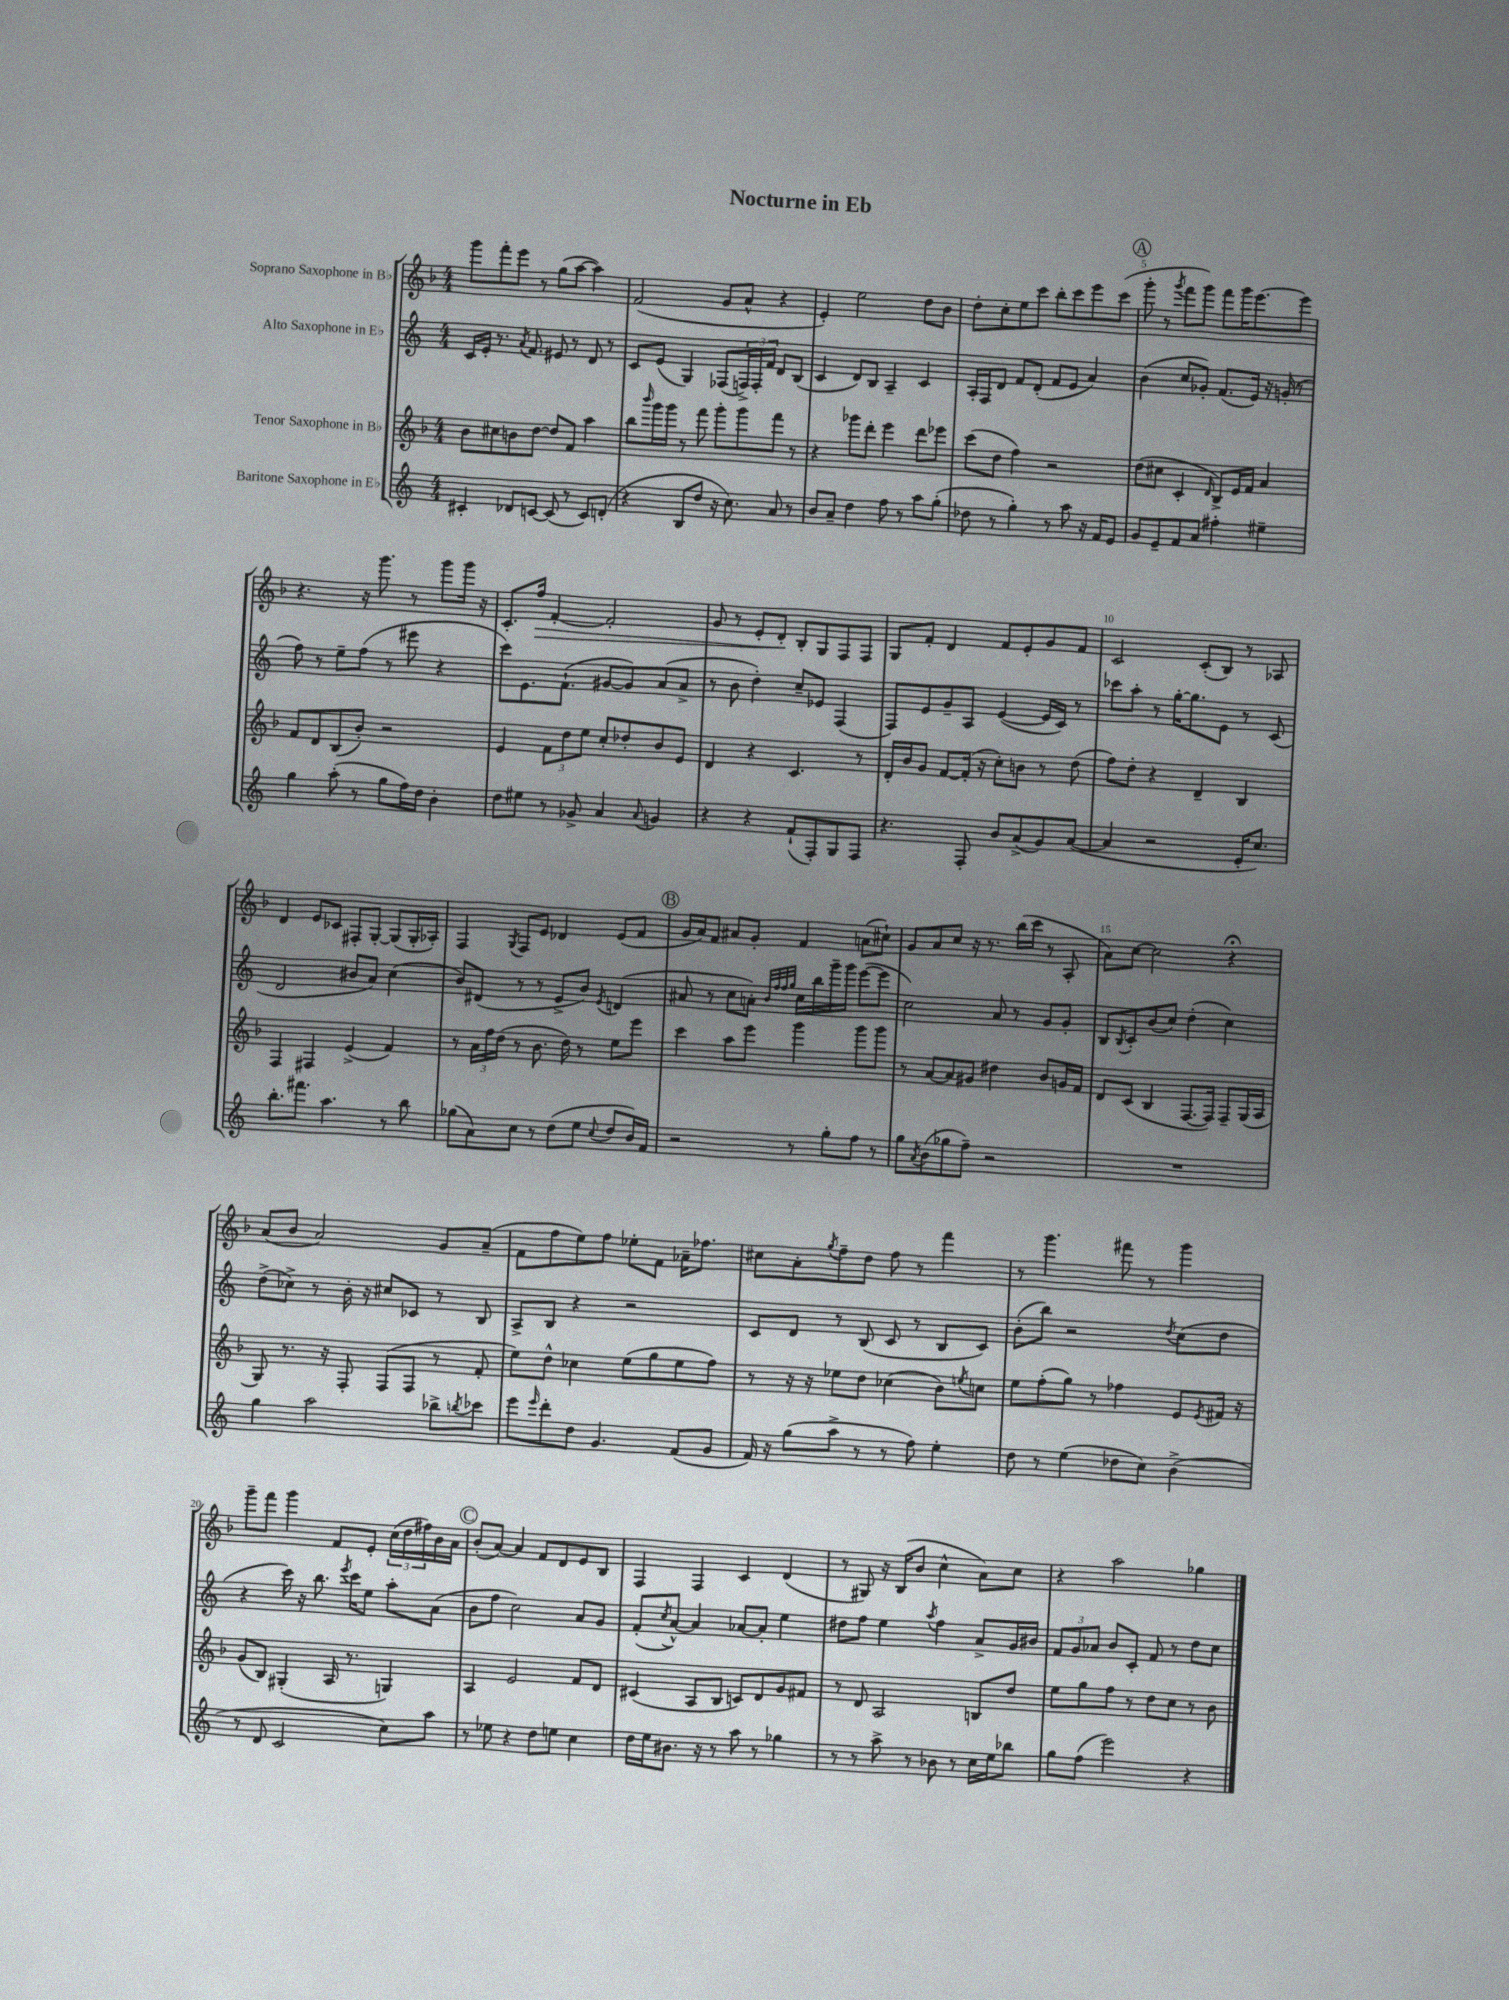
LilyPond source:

\header { title = "Nocturne in Eb" }
<<
\new StaffGroup <<
\new Staff = "s0" \with { instrumentName = "Soprano Saxophone in Bb" } {
    \clef treble \key f \major \numericTimeSignature \time 4/4
    g'''8 f'''8-. e'''8 r8 g''8( a''8~ a''4) |
    f'2( g'8 a'8-^ r4 |
    e'4-.) e''2 d''8 bes'8 |
    d''8-. c''8-. e''8 c'''8 bes''8-. c'''8 e'''8 c'''8( |
    \mark \markup { \circle "A" } g'''8-. r8 \acciaccatura { g'''8 } f'''8 g'''8) f'''8 g'''16 e'''8.~ e'''8 |
    r4. r16 g'''8. r8 g'''8 g'''16 r16 |
    c'8.-. f''16\> f'4~-. f'2-. |
    g'8 r8 e'8-. d'8-.\! bes8-. g8 f8 f8 |
    g8 f'8-. d'4 f'8 e'8-. g'8 f'8 |
    c'2 c'8-.( bes8) r8 aes8 |
    d'4 e'8 ces'8 fis8-. g8~-. g8( g16-. aes16-.) |
    f4 \acciaccatura { g8 } f8 e'8 des'4 e'8( f'8 |
    \mark \markup { \circle "B" } g'16 a'16) f'8 ais'8 g'8-. f'4 a'8( cis''8-!) |
    g'8 a'8 c''8 r16 r8. bes''16( c'''16 r8 a8-. |
    a'8) c''8~ c''2 r4\fermata |
    a'8( bes'8 a'2) g'8 a'8--( |
    f'8 f''8 e''8) f''8 ees''8-. f'8 aes'16-- fes''8. |
    cis''8 a'8-. \acciaccatura { g''8 } f''8-- d''8 f''8 r8 f'''4 |
    r8 g'''4. fis'''8 r8 g'''4 |
    g'''8-- f'''8 g'''4 f'8 e'8-. \tuplet 3/2 { c''16( d''16 fis''16) } bes'16 a'16 |
    \mark \markup { \circle "C" } bes'8-.( a'8~) a'4 f'8 d'8 e'8 bes8 |
    f4 f4 c'4 d'4( |
    r8 gis8) r16 bes16( bes'8 c''4-^ a'8) c''8 |
    r4 a''2 ges''4 \bar "|." |
}
\new Staff = "s1" \with { instrumentName = "Alto Saxophone in Eb" } {
    \clef treble \key c \major \numericTimeSignature \time 4/4
    c'16 e'16-. r8. \acciaccatura { a'8 } f'8. eis'8 r8 d'8 r8 |
    c'8 e'8( g4) fes8( \tuplet 3/2 { f16->) f16-. f'16 } d'8 b8( |
    c'4 d'8) b8 a4-- c'4 |
    a16-. f16 d'8 f'8 d'8-.( f'8 e'8 a'4) |
    \mark \markup { \circle "A" } b'4( c''8 ges'8-.) f'8.( e'16) r16 g'16-.( r8 |
    f''8) r8 e''8-- f''8( r8 eis'''8 r4 |
    c'''8) e'8. f'8.-!( gis'8~ gis'8) a'8( a'8-> |
    r8 b'8 d''4-.) c''8-- ees'8 f4( |
    f8) e'8 g'8-- a8 e'4~( e'16 c'16) r8 |
    ces'''8 a''8-. r8 g''16~-. g''8. e'8 r8 c'8( |
    d'2 bis'8 a'8) c''4( |
    b'8) dis'8( r8 r8 e'8-> b'8) \acciaccatura { e'8 } d'4( |
    \mark \markup { \circle "B" } ais'8 r8 c''8 a'8-.) \grace { b'32 f''32 f''32 g''32 } c''16 b''16 g'''16-- g'''16 e'''8~( e'''8 |
    c''2) a'8 r8 g'8 g'8-. |
    b8 \acciaccatura { b8 } c'8-. b'8( c''8) d''4-.( c''4) |
    d''8->( ces''8->) r8 b'16-. r16 cis''8 ces'8 r8 b8 |
    a8-> b8 r4 r2 |
    c'8 d'8 r8 b8( c'8 r8 b8 c'8) |
    b'8-.( b''8) r2 \acciaccatura { d''8 } c''8( d''8 |
    r4 c'''16) r16 b''8. \acciaccatura { e'''8 } c'''16 e''8 a''8-. a'8( |
    \mark \markup { \circle "C" } b'8 f''8 c''2) a'8 g'8 |
    f'8-.( \acciaccatura { c''8 } a'8~-^) a'4 aes'8~ aes'8-. e''4 |
    dis''8 f''8 e''4 \acciaccatura { a''8 } f''4 a'8-> g'16 bis'16 |
    \tuplet 3/2 { f'8 g'8 aes'8 } b'8 c'8-. f'8 r8 d''8 c''8 \bar "|." |
}
\new Staff = "s2" \with { instrumentName = "Tenor Saxophone in Bb" } {
    \clef treble \key f \major \numericTimeSignature \time 4/4
    bes'8 cis''8 b'8 d''8~ d''8 f'8 a''4 |
    bes''8 \grace { bes'''16 } g'''16 g'''16 r8 f'''8 g'''8-. g'''8 f'''8 r8 |
    r4 ges'''8 d'''8-. e'''4 d'''8 ees'''8 |
    c'''8( d''8 f''4) r2 |
    \mark \markup { \circle "A" } d''8( cis''8 c'4-. \grace { d'16 } bes8->) e'16 f'16 a'4 |
    f'8 d'8 bes8( bes'8-.) r2 |
    e'4 \tuplet 3/2 { f'8 d''8 e''8 } c''8-. des''8-. bes'8 e'8 |
    d'4 r4 c'4. r8 |
    d'16-. bes'16 g'8 f'8~ f'16-.( r16 c''8-.) b'8 r8 d''8( |
    f''8) d''8-. r4 d'4-- bes4 |
    f4 fis4 e'4->( f'4) |
    r8 \tuplet 3/2 { a'16 f''16 d''16( } r8 bes'8. d''16) r8 e''8 e'''8 |
    \mark \markup { \circle "B" } c'''4 a''8 e'''8 g'''4 g'''8 g'''8 |
    r8 a'8~ a'8 gis'8 dis''4 bes'8 g'16 f'16 |
    d'8 c'8( bes4 f8.~ f16) f8-- g16( a16 |
    g8) r8. r16 f8-. f8( f8 r8 f'8-. |
    e''8) d''8-^ ces''4 e''8( g''8 e''8 f''8) |
    r8 r16 r16 ees''8 d''8 ces''4( bes'8) \acciaccatura { e''8 } c''8 |
    e''8 f''8-.( g''8) r8 fes''4 e'8 \acciaccatura { e'8 } fis'16 r16 |
    g'8( bes8) gis4-.( a16 r8. g4) |
    \mark \markup { \circle "C" } a4 e'2 f'8 d'8 |
    cis'4( a8 bes8 c'8) d'8 g'8 fis'8 |
    r8 d'8 a2 b8 d''8 |
    e''8 g''8 f''8 r8 d''8 c''8 r8 bes'8 \bar "|." |
}
\new Staff = "s3" \with { instrumentName = "Baritone Saxophone in Eb" } {
    \clef treble \key c \major \numericTimeSignature \time 4/4
    cis'4-. des'8 c'8~ c'8( r8 c'8) d'8-.( |
    r4 b8 d''8 r16 c''8.) a'8 r8 |
    b'8 a'8-- d''4 f''8 r8 a''8 g''8-.( |
    des''8 r8 g''4-.) r8 a''8 r16 f'16 e'8 |
    \mark \markup { \circle "A" } g'8 e'8-- f'8 a'8 fis''4-. eis''4-- |
    g''4 a''8-.( r8 g''8 f''16) d''16 b'4-. |
    d''8 eis''8 r8 ges'8-> a'4 \appoggiatura { a'8 } g'4 |
    r4 r4 f'8-!( f8-.) g8 f8 |
    r4. f8-. b'8 a'8->( g'8) a'8~( |
    a'4 r2 e'16-. c''8.) |
    b''8.-. fis'''8. a''4. r8 b''8 |
    ges''8( a'8) c''8 r8 d''8( e''8 \appoggiatura { c''8 } d''8 b'16) f'16 |
    \mark \markup { \circle "B" } r2 r8 g''8-. f''8 r8 |
    g''8 \acciaccatura { a'8 } b'8( ges''8 f''8--) r2 |
    R1 |
    g''4 a''2 bes''8-> \acciaccatura { b''8 } ces'''8 |
    e'''8 \grace { e'''16 } d'''8-. d''8 g'4. f'8( g'8 |
    f'16) r16 g''8( a''8-> r8 r8 f''8) e''4-. |
    d''8 r8 e''4( des''8 c''8) b'4->( |
    r8 d'8 c'2 c''8) a''8 |
    \mark \markup { \circle "C" } r8 ees''8 r4 d''8 e''8 c''4 |
    d''16 e''16 bis'8. r16 r8 a''8 r8 ges''4 |
    r8 r8 a''8-> r8 bes'8 r8 c''16 e''16 bes''8 |
    g''8 f''8( e'''2) r4 \bar "|." |
}
>>
>>
\layout { \context { \Score \override BarNumber.break-visibility = ##(#f #t #t) barNumberVisibility = #(every-nth-bar-number-visible 5) } }
